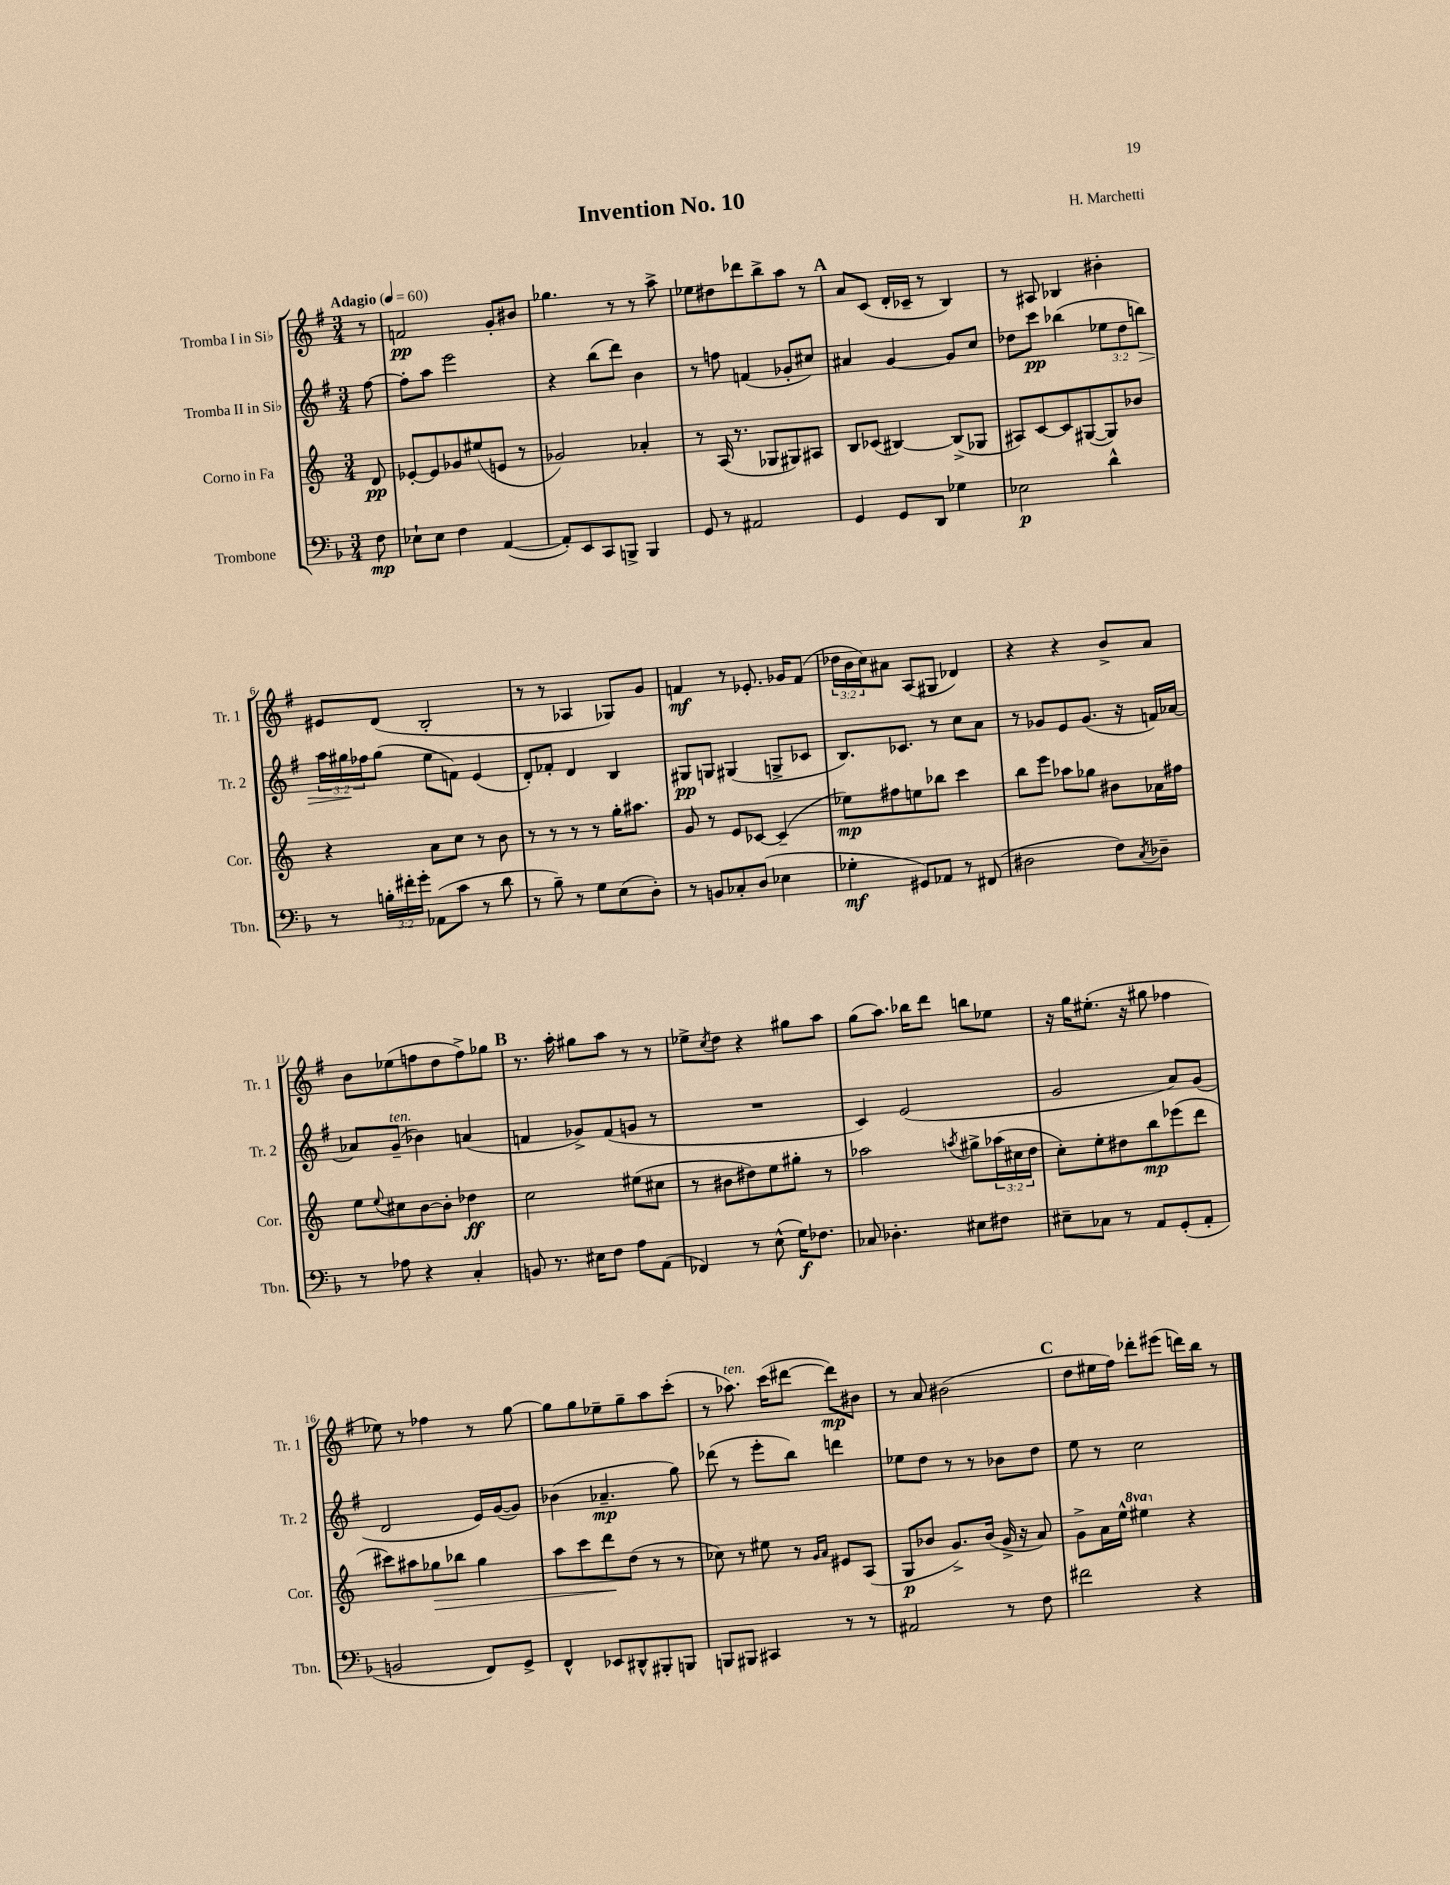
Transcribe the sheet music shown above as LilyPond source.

\header { title = "Invention No. 10" composer = "H. Marchetti" }
<<
\new StaffGroup <<
\new Staff = "s0" \with { instrumentName = "Tromba I in Sib" shortInstrumentName = "Tr. 1" } {
    \clef treble \key g \major \numericTimeSignature \time 3/4 \override Staff.TupletNumber.text = #tuplet-number::calc-fraction-text \partial 8 \tempo "Adagio" 4 = 60
    r8 |
    f'2\pp g'8-. bis'8 |
    ges''4. r8 r8 a''8-> |
    ees''8 dis''8 des'''8 b''8-> a''8 r8 |
    \mark \markup { \bold "A" } a'8 c'8( d'16-. ces'16-- r8 b4) |
    r8 ais8 bes4 bis'4-. |
    eis'8 d'8( b2-. |
    r8 r8 aes4 ges8) g'8 |
    f'4\mf r8 ees'8.-. ges'16 f'8( |
    \tuplet 3/2 { des''16 b'16 c''16) } ais'8 a8( gis8 des'4) |
    r4 r4 b'8-> a'8 |
    b'8 ees''8( f''8 d''8 f''8->) ges''8 |
    \mark \markup { \bold "B" } r8. a''16-. gis''8 a''8 r8 r8 |
    ees''8-> \acciaccatura { c''8 } d''8 r4 gis''8 a''8 |
    g''8( a''8.) bes''16 d'''8 b''8 ees''8 |
    r16 g''16 eis''8.-.( r16 gis''8 fes''4 |
    ees''8) r8 fes''4 r8 g''8~ |
    g''8 g''8 ees''8-- g''8-- a''8 c'''8-.( |
    r8 aes''8.^\markup { \italic "ten." }) c'''16( dis'''8~ dis'''8\mp) bis'8 |
    r8 a'8 bis'2( |
    \mark \markup { \bold "C" } d''8 eis''16 fis''16) des'''8-. eis'''8( d'''16) b''16 r8 \bar "|." |
}
\new Staff = "s1" \with { instrumentName = "Tromba II in Sib" shortInstrumentName = "Tr. 2" } {
    \clef treble \key g \major \numericTimeSignature \time 3/4 \override Staff.TupletNumber.text = #tuplet-number::calc-fraction-text \partial 8
    fis''8~ |
    fis''8-. a''8 e'''2 |
    r4 b''8( d'''8) b'4 |
    r8 f''8 f'4( ges'8-. cis''8) |
    \mark \markup { \bold "A" } ais'4 g'4~ g'8 c''8 |
    des''8 c'''8\pp bes''4( \tuplet 3/2 { ees''8 des''8 b''8\>) } |
    \tuplet 3/2 { a''16 gis''16\! fes''16 } gis''8( e''8 f'8) e'4( |
    d'8-.) fes'8-. d'4 b4 |
    gis8\pp g8 gis4( g8-> ces'8 |
    b8.) ces'8. r8 c''8 a'8 |
    r8 ges'8 e'8 ges'8.( r16 f'16) aes'16~ |
    aes'8 g'8--^\markup { \italic "ten." }( bes'4) a'4( |
    \mark \markup { \bold "B" } f'4 ges'8->) f'8( g'8 r8 |
    R2. |
    c'4) e'2( |
    g'2 a'8) g'8( |
    d'2 e'16) g'16~( g'8) |
    bes'4( aes'4.--\mp g''8) |
    des'''8( r8 e'''8-. b''8) d'''4 |
    ees''8 d''8 r8 r8 bes'8 d''8 |
    \mark \markup { \bold "C" } e''8 r8 c''2 \bar "|." |
}
\new Staff = "s2" \with { instrumentName = "Corno in Fa" shortInstrumentName = "Cor." } {
    \clef treble \key c \major \numericTimeSignature \time 3/4 \override Staff.TupletNumber.text = #tuplet-number::calc-fraction-text \set Staff.ottavationMarkups = #ottavation-simple-ordinals \partial 8
    d'8\pp |
    ees'8~-. ees'8 ges'8 eis''8( e'8 r8 |
    ges'2) aes'4-. |
    r8 a16( r8. ges8 gis8) ais8 |
    \mark \markup { \bold "A" } b8 ces'8( bis4~) bis8->( ges8 |
    ais8) c'8~ c'8 gis8~( gis8) bes'8 |
    r4 a'8 c''8 r8 b'8 |
    r8 r8 r8 r8 g''16-. ais''8. |
    g'8 r8 e'8 ces'8~ ces'4--( |
    ees''8\mp) fis''8 e''8 bes''8 c'''4 |
    b''8 e'''8 aes''8 ges''8 bis'8 aes'16 fis''16 |
    e''8 \appoggiatura { e''8 } cis''8 b'8~ b'8-. des''4\ff |
    \mark \markup { \bold "B" } c''2 eis''8( cis''8 |
    r8 bis'8 dis''8) e''8 gis''8-. r8 |
    aes''2 \acciaccatura { a''8 } gis''8-> \tuplet 3/2 { aes''16( cis''16 d''16 } |
    c''8-.) e''8-. dis''8 b''8\mp ees'''8( d'''8 |
    cis'''8) ais''8 ges''8\> bes''8 ges''4 |
    a''8 c'''8 d'''8\! d''8( r8 r8 |
    ces''8) r8 eis''8 r8 \grace { g'16 a'16 } eis'8 a8( |
    g8\p bes'8 g'8.->) bes'16( g'16-> r16 a'8) |
    \mark \markup { \bold "C" } g'8-> a'16 e''16-^ \ottava #1 eis'''4 \ottava #0 r4 \bar "|." |
}
\new Staff = "s3" \with { instrumentName = "Trombone" shortInstrumentName = "Tbn." } {
    \clef bass \key f \major \numericTimeSignature \time 3/4 \override Staff.TupletNumber.text = #tuplet-number::calc-fraction-text \partial 8
    f8\mp |
    ees8-! ees8 f4 a,4~( |
    a,8-.) e,8 c,8 b,,8-> b,,4 |
    g,8 r8 ais,2 |
    \mark \markup { \bold "A" } g,4 g,8 d,8 ges4 |
    ees2\p d'4-^ |
    r8 \tuplet 3/2 { b16-. fis'16-. g'16-. } aes,8( c'8 r8 d'8 |
    r8 bes8--) r8 g8 e8( d8-.) |
    r8 b,8 ces8-. d8( ees4 |
    ges4-.\mf gis,8) aes,8 r8 fis,8( |
    dis2 f8) \acciaccatura { c8 } des8-- |
    r8 aes8 r4 c4-. |
    \mark \markup { \bold "B" } b,8 r8. eis16 f8 a8 a,8( |
    fes,4) r8 e8-^( g16\f) fes8. |
    ces8 des4.-. eis8 fis8 |
    eis8-- ces8 r8 a,8 g,8-.( a,8-. |
    b,2 f,8) g,8-> |
    f,4-^ ees,8 dis,8-^ bis,,8-. b,,8 |
    b,,8 bis,,8 cis,4 r8 r8 |
    ais,2 r8 f8 |
    \mark \markup { \bold "C" } fis'2 r4 \bar "|." |
}
>>
>>
